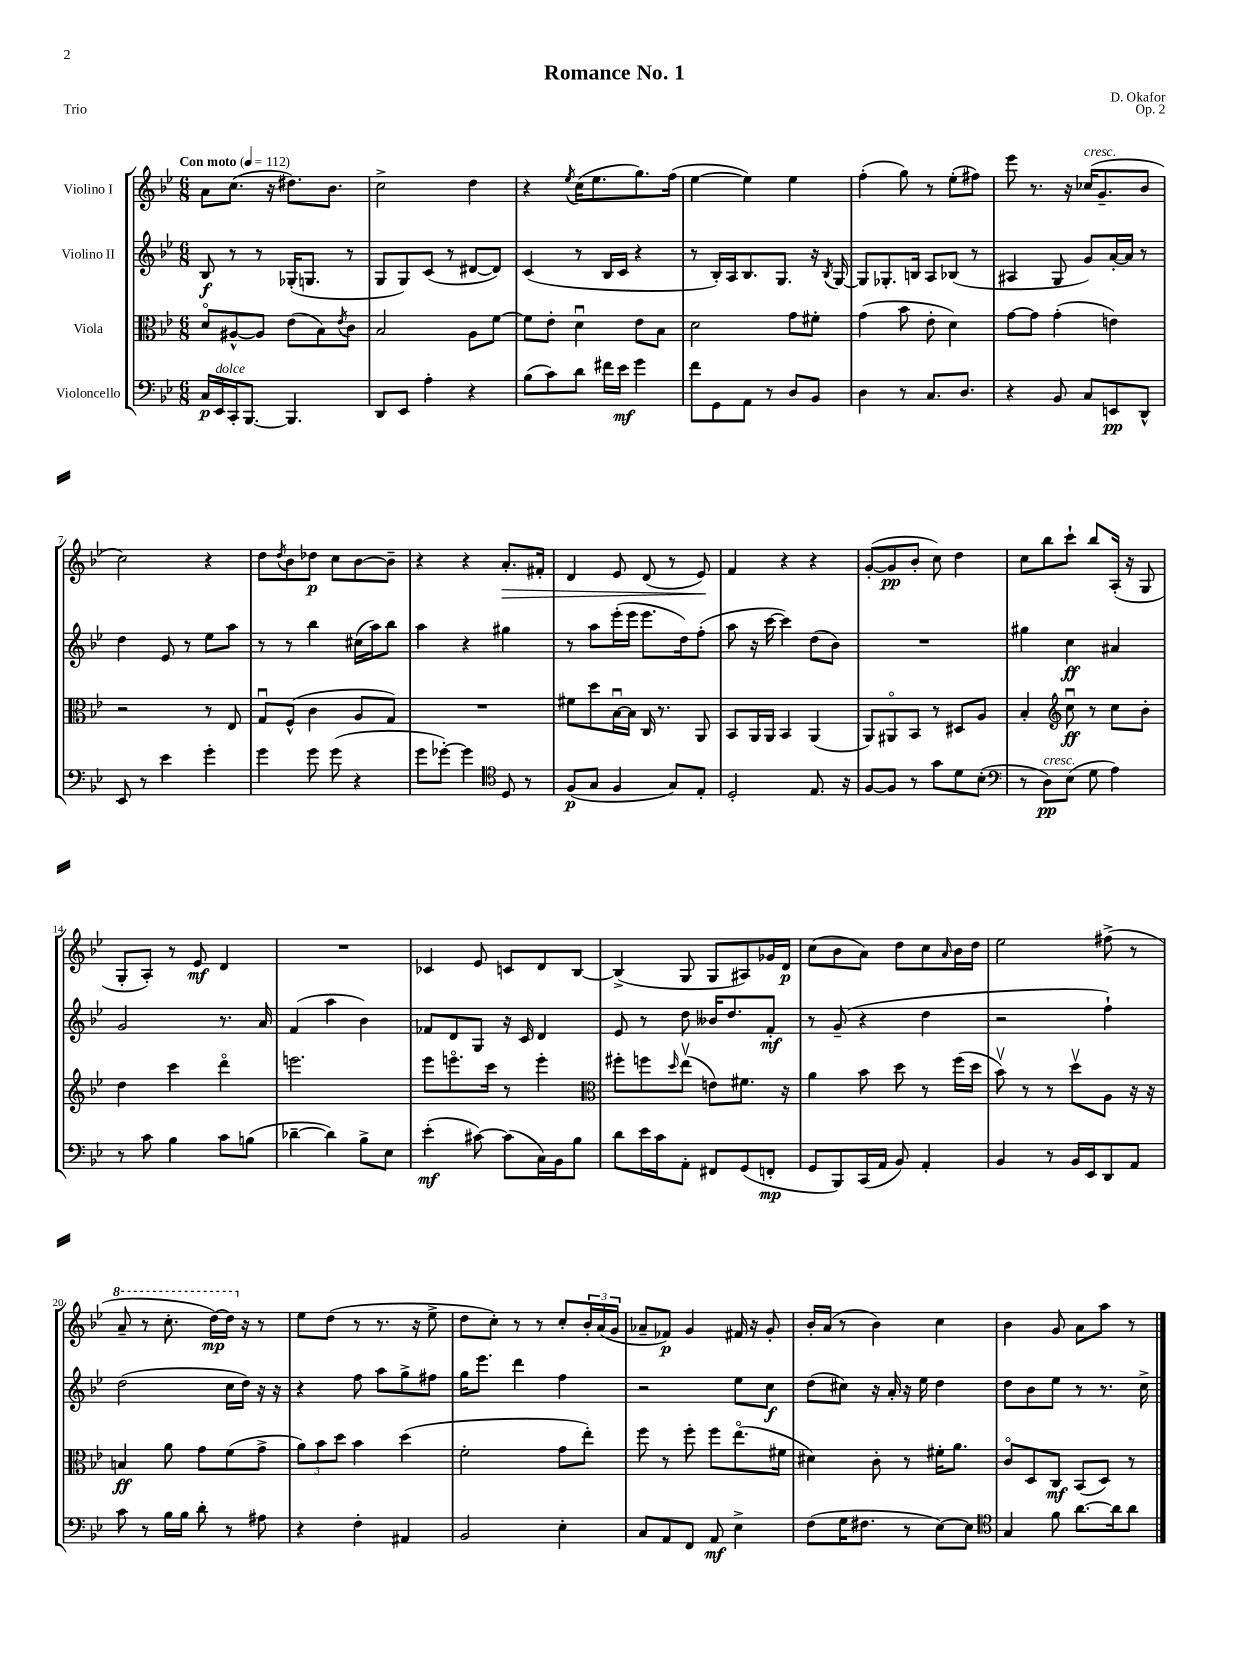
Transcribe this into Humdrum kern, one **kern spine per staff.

**kern	**kern	**kern	**kern
*staff4	*staff3	*staff2	*staff1
*clefF4	*clefC3	*clefG2	*clefG2
*k[b-e-]	*k[b-e-]	*k[b-e-]	*k[b-e-]
*M6/8	*M6/8	*M6/8	*M6/8
*MM112	*MM112	*MM112	*MM112
16C	8do	8B-	8a
16EE-	.	.	.
16CC'	[8A#^^	8r	(8.cc
[8.BBB-	.	.	.
.	8A#]	8r	.
.	.	.	16r
4.BBB-]	(8e-	(16G-'	8.dd#)
.	.	8.G	.
.	8B-)	.	.
.	.	.	8.b-
.	8qe-	.	.
.	8c	8r	.
=	=	=	=
8DD	2B-	8G	2cc^
8EE-	.	8G)	.
4A'	.	(8c	.
.	.	8r	.
4r	8A	[8d#	4dd
.	[8f	8d#])	.
=	=	=	=
(8B-	8f]	(4c	4r
8c)	8e-'	.	.
.	.	.	8qee-
8d	4du	8r	(16cc
.	.	.	8.ee-
16f#	.	16B-	.
16e-	.	16c	.
4g	8e-	4r	8.gg)
.	8B-	.	.
.	.	.	(16ff
=	=	=	=
8f	2d	8r	[4ee-
8GG	.	16B-')	.
.	.	16A	.
8AA	.	8.B-	4ee-])
8r	.	.	.
.	.	8.G	.
8D	8g	.	4ee-
8BB-	8f#'	16r	.
.	.	8qB-	.
.	.	[16G	.
=	=	=	=
4D	(4g	8G]	(4ff'
.	.	8.G-'	.
8r	8b-	.	8gg)
.	.	16B	.
8.C	8e-'	8A	8r
.	4d)	(8B-	(8ee-'
8.D	.	.	.
.	.	8r	8ff#)
=	=	=	=
4r	[8g	4A#	8eee-
.	8g]	.	8.r
8BB-	(4g'	8G	.
.	.	.	16r
8C	.	8g)	(16cc-
.	.	.	8.g~
8EE	4e)	[16a'	.
.	.	16a]	.
8DD^^	.	8r	8b-
=	=	=	=
8EE-	2r	4dd	2cc)
8r	.	.	.
4e-	.	8e-	.
.	.	8r	.
4g'	8r	8ee-	4r
.	8E-	8aa	.
=	=	=	=
4g	8Gu	8r	8dd
.	.	.	8qdd
.	(8F^^	8r	8b-
8g	4c	4bb-	8dd-
(8g	.	.	8cc
4r	8A	(16cc#	[8b-
.	.	16aa)	.
.	8G)	8bb-	8b-~]
=	=	=	=
8g	2.r	4aa	4r
[8g-')	.	.	.
4g-]	.	4r	4r
*clefC4	*	*	*
8D	.	4gg#	8.a'
8r	.	.	.
.	.	.	16f#'
=	=	=	=
(8F	8f#	8r	4d
8G	8dd	8aa	.
4F	[16B-u	(16eee-'	8e-
.	16B-]	16eee-	.
.	16C	8.eee-	(8d
.	8.r	.	.
8G)	.	.	8r
.	.	16dd)	.
8E-'	8AA	(8ff'	8e-)
=	=	=	=
2D'	8BB-	8aa	4f
.	16AA	16r	.
.	16AA	[16ccc	.
.	4BB-	4ccc])	4r
8.E-	(4AA	(8dd	4r
.	.	8b-)	.
16r	.	.	.
=	=	=	=
[8F	8AA)	2.r	([8g'
8F]	8AA#o	.	8g]
8r	8BB-	.	8b-'
8g	8r	.	8cc)
8d	8D#	.	4dd
(8B-'	8A	.	.
=	=	=	=
*clefF4	*	*	*
8r	4B-'	4gg#	8cc
8D)	.	.	8bb-
*	*clefG2	*	*
(8E-	8ccu	4cc	8ccc`
8G	8r	.	8bb-
4A)	8cc	4a#	(16A'
.	.	.	16r
.	8b-'	.	8G
=	=	=	=
8r	4dd	2g	8G'
8c	.	.	8A')
4B-	4ccc	.	8r
.	.	.	8e-
8c	4dddo	8.r	4d
(8B	.	.	.
.	.	16a	.
=	=	=	=
[4d-~	2.eee	(4f	2.r
4d-])	.	4aa	.
8B-^	.	4b-)	.
8E-	.	.	.
=	=	=	=
(4e-'	8eee-	8f-	4c-
.	8.eeeo	8d	.
[8c#)	.	8G	8e-
.	16ccc	.	.
(8c#]	8r	16r	8c
.	.	16c	.
16C)	4eee'	4d	8d
16BB-	.	.	.
8B-	.	.	[8B-
=	=	=	=
*	*clefC3	*	*
8d	8ff#'	8e-	(4B-^]
16e-	8ff	8r	.
16c	.	.	.
.	16qqdd	.	.
8AA'	(8ee-v	8dd	8G
8FF#	8e)	16b--	8G
.	.	8.dd	.
(8GG	8.f#	.	8A#)
8FF'	.	8f'	16g-
.	16r	.	16d
=	=	=	=
8GG	4a	8r	(8cc
8BBB-)	.	(8g~	8b-
(16CC	8b-	4r	8a)
16AA	.	.	.
8BB-)	8dd	.	8dd
4AA'	8r	4dd	8cc
.	.	.	16qqa
.	(16ff	.	16b-
.	16dd	.	16dd
=	=	=	=
4BB-	8b-v)	2r	2ee-
.	8r	.	.
8r	8r	.	.
16BB-	8ddv	.	.
16EE-	.	.	.
8DD	8A	4ff`)	(8ff#^
8AA	16r	.	8r
.	16r	.	.
=	=	=	=
8c	4B	(2dd	8aa~
8r	.	.	8r
16B-	8a	.	8.ccc'
16B-	.	.	.
8d'	8g	.	.
.	.	.	[16ddd)
8r	(8f	16cc	16ddd]
.	.	16dd)	16r
8A#	8g^	16r	8r
.	.	16r	.
=	=	=	=
4r	12a)	4r	8ee-
.	12b-	.	.
.	.	.	(8dd
.	12dd	.	.
4F'	4b-	8ff	8r
.	.	8aa	8.r
4AA#	(4dd	8gg^	.
.	.	.	16r
.	.	8ff#	8ee-^
=	=	=	=
2BB-	2f'	16gg	8dd
.	.	8.eee-	.
.	.	.	8cc')
.	.	4ddd	8r
.	.	.	8r
4E-'	8g	4ff	8cc'
.	8ee-')	.	24b-'
.	.	.	(24a
.	.	.	24g
=	=	=	=
8C	8ff	2r	8a-~
8AA	8r	.	8f-)
8FF	8ff'	.	4g
8AA	8ff	.	.
4E-^	(8.ee-o	8ee-	16f#
.	.	.	16r
.	.	8cc	8g'
.	16f#	.	.
=	=	=	=
(8F	4d#)	(8dd	16b-'
.	.	.	(16a
16G	.	8cc#)	8r
8.F#	.	.	.
.	8c'	16r	4b-)
.	.	16a'	.
8r	8r	16r	.
.	.	16ee-	.
[8E-)	16f#'	4dd	4cc
.	8.a	.	.
8E-]	.	.	.
=	=	=	=
*clefC4	*	*	*
4G	8co	8dd	4b-
.	8D	8b-	.
8f	8C	8ee-	8g
[8.a	(8BB-	8r	8a
.	8D)	8.r	8aa
16a]	.	.	.
8a	8r	.	8r
.	.	16cc^	.
==	==	==	==
*-	*-	*-	*-
